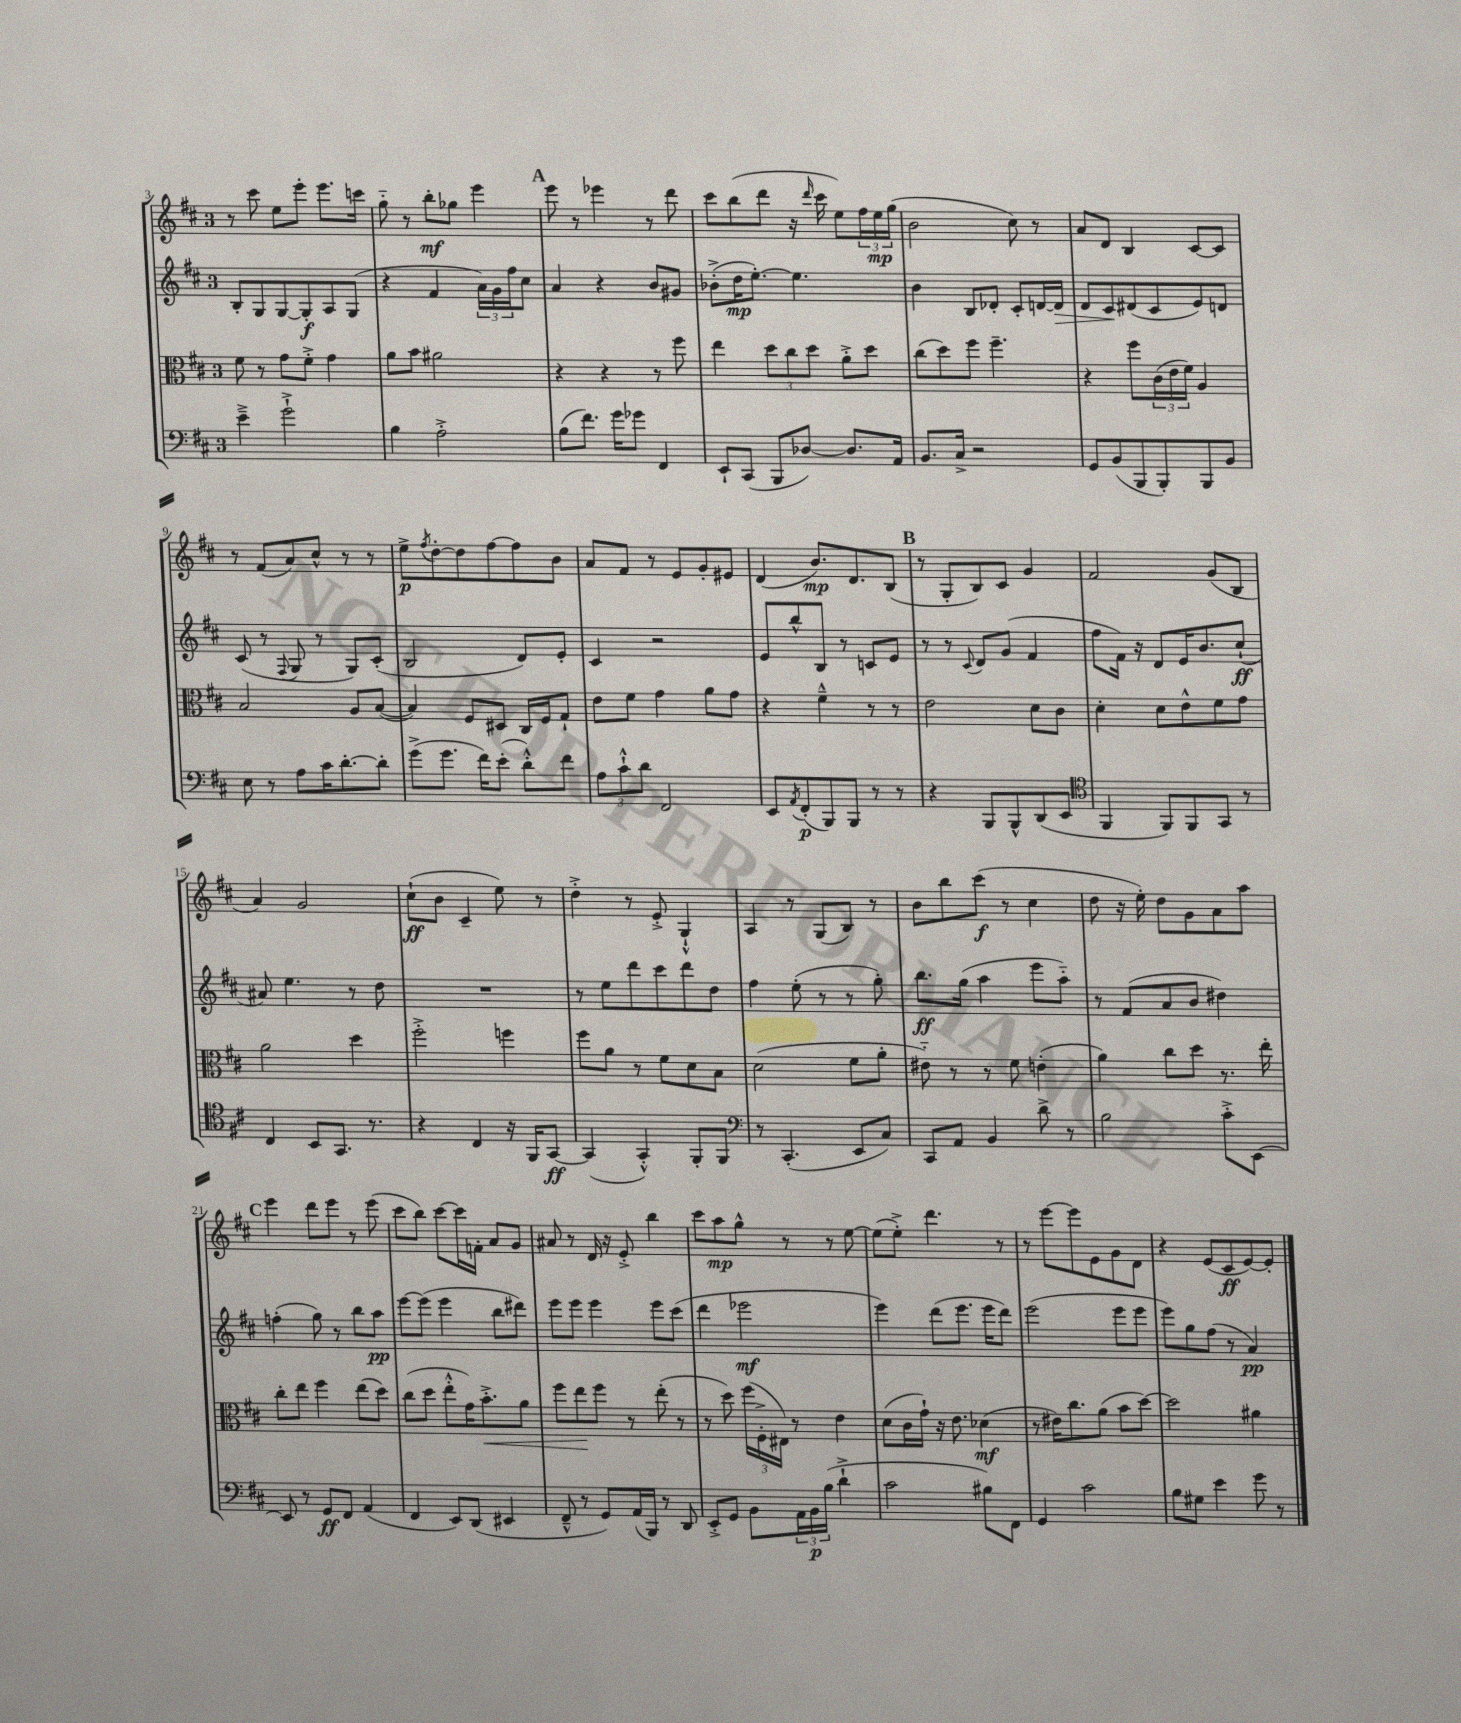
<<
\new StaffGroup <<
\new Staff = "s0" {
    \clef treble \key d \major \once \override Staff.TimeSignature.style = #'single-digit \time 3/4
    r8 cis'''8 e''8 e'''8-. e'''8. c'''16 |
    g''8-_ r8 b''8-.\mf ges''8 e'''4 |
    \mark \markup { \bold "A" } e'''8 r8 ees'''4 r8 d'''8 |
    cis'''8 b''8( d'''8 r16 \grace { d'''16 } cis'''16 e''8) \tuplet 3/2 { fis''16 e''16\mp g''16( } |
    b'2 cis''8) r8 |
    a'8 d'8 b4 cis'8~ cis'8 |
    r8 fis'8( a'8) cis''8-^ r8 r8 |
    e''8->\p \acciaccatura { fis''8 } d''8~-. d''8 fis''8~ fis''8 b'8 |
    a'8 fis'8 r8 e'8 g'8-. eis'8 |
    d'4( b'8.\mp) d'8. b8( |
    \mark \markup { \bold "B" } r8 g8-. b8) cis'8 g'4 |
    fis'2 g'8( b8 |
    a'4) g'2 |
    cis''8-!\ff( b'8 cis'4-- e''8) r8 |
    d''4-.-> r8 e'8-.-> g4-!-^ |
    a4 r8 g8( b8) r8 |
    b'8 b''8 cis'''8\f( r8 cis''4 |
    d''8 r16 e''16-.) d''8 g'8 a'8 a''8 |
    \mark \markup { \bold "C" } e'''4 d'''8 e'''8 r8 e'''8( |
    cis'''8 b''8) cis'''8~ cis'''16 f'16-. a'8 g'8 |
    ais'8 r8 d'16 r16 e'8-.-> b''4 |
    cis'''8 a''8\mp g''8-^ r8 r8 e''8~ |
    e''8( e''8-.->) d'''4. r8 |
    r8 e'''8~ e'''8 e'8 g'8 d'8 |
    r4 e'8( cis'8\ff e'8~) e'8-. \bar "|." |
}
\new Staff = "s1" {
    \clef treble \key d \major \once \override Staff.TimeSignature.style = #'single-digit \time 3/4
    b8-. g8 g8~ g8-.\f a8 g8( |
    r4 fis'4 \tuplet 3/2 { a'16) g'16 fis''16 } cis''8 |
    \mark \markup { \bold "A" } a'4 r4 b'8 gis'8 |
    bes'8-.->( d''16\mp e''8.~-.) e''4. |
    b'4 b8 des'8-. cis'8-. d'16~ d'16\> |
    d'8 cis'8\! dis'8( cis'8 e'8) d'8 |
    cis'8( r8 \appoggiatura { fis8 } g8 r8 g8) cis'8-.( |
    b2 d'8) e'8-. |
    cis'4 r2 |
    e'8 b''8-^ b8 r8 c'8 e'8 |
    \mark \markup { \bold "B" } r8 r8 \appoggiatura { cis'8 } d'8 g'8( fis'4 |
    fis''8 fis'16) r16 d'8 e'16 b'8. cis''8-!\ff( |
    ais'8) e''4. r8 d''8 |
    R2. |
    r8 e''8 d'''8 cis'''8 d'''8 d''8 |
    fis''4 e''8-.( r8 r8 g''8-.) |
    b''8.\ff g''16( a''4 e'''8 a''8-_) |
    r8 fis'8( a'8 b'8 dis''4) |
    \mark \markup { \bold "C" } f''4-.( g''8) r8 b''8 a''8\pp |
    e'''8~ e'''8( e'''4 b''8 dis'''8) |
    e'''8 e'''8 e'''4 e'''8 cis'''8( |
    d'''4 ees'''2\mf |
    e'''4) d'''8( e'''8. e'''16 d'''8) |
    e'''2( e'''8 e'''8 |
    e'''8) g''8 fis''8( r8 a'4\pp) \bar "|." |
}
\new Staff = "s2" {
    \clef alto \key d \major \once \override Staff.TimeSignature.style = #'single-digit \time 3/4
    fis'8 r8 g'8 fis'8-.-> g'4 |
    a'8 b'8 ais'2 |
    \mark \markup { \bold "A" } r4 r4 r8 fis''8 |
    e''4 \tuplet 3/2 { d''8 cis''8 d''8 } a'8-.-> d''8 |
    cis''8( d''8) fis''8 fis''4.-- |
    r4 fis''8 \tuplet 3/2 { cis'16( e'16 fis'16) } a4 |
    b2 a8 b8~( |
    b4) fis8 dis8 cis16 fis16 g8-! |
    e'8 fis'8 g'4 a'8 g'8 |
    r4 fis'4---^ r8 r8 |
    \mark \markup { \bold "B" } e'2 d'8 cis'8 |
    d'4-. d'8 e'8-^ fis'8 g'8 |
    a'2 d''4 |
    fis''2-.-> f''4 |
    fis''8 a'8 r8 fis'8 d'8 b8 |
    d'2( fis'8 a'8-. |
    eis'8-_) r8 r8 fis'8 e'4-.( |
    a'4) cis''8 d''8 r8. e''16-. |
    \mark \markup { \bold "C" } cis''8-. e''8 fis''4 e''8( d''8) |
    cis''8( d''8 e''8-.-^ g'16) b'8.-.->\< a'8 |
    fis''8 e''8\! fis''8 r8 e''8-.( r8 |
    r8 d''8) \tuplet 3/2 { fis''16( fis16-.-> eis16) } r8 e'4 |
    d'8( cis'16 g'16-!) r16 e'8. des'4\mf( |
    r8 eis'16) cis''8. a'8( b'8 d''8~) |
    d''2 ais'4 \bar "|." |
}
\new Staff = "s3" {
    \clef bass \key d \major \once \override Staff.TimeSignature.style = #'single-digit \time 3/4
    e'4---> g'2-!-> |
    b4 a2-.-> |
    \mark \markup { \bold "A" } b8( fis'8.) g'16 ges'8 fis,4 |
    e,8-! cis,8( b,,8 des8~) des8. a,16 |
    b,8. cis16-> r2 |
    g,8 b,8( b,,8 b,,8-.) b,,8 b,8 |
    e8 r8 a8 cis'16 d'8.~-. d'8-. |
    g'8->( g'8. fis'16) e'8-.( d'8-.-^) fis'8 |
    \tuplet 3/2 { a8 cis'8-!-^ d'8 } fis,2 |
    e,8 \acciaccatura { a,8 } fis,8-.\p( b,,8) b,,8 r8 r8 |
    \mark \markup { \bold "B" } r4 b,,8 b,,8-^ d,8( e,8 |
    \clef tenor fis,4 fis,8) fis,8 g,8 r8 |
    cis4 b,8 g,8. r8. |
    r4 cis4 r16 fis,16 g,8~\ff |
    g,4( g,4-.-^) fis,8-. fis,8 |
    \clef bass r8 cis,4.-.( e,8 cis8) |
    cis,8 a,8 b,4 d'8-> r8 |
    b2 cis'8-.-> e,8~ |
    \mark \markup { \bold "C" } e,8 r8 g,8\ff fis,8 a,4( |
    fis,4 e,8) d,8( eis,4 |
    fis,8---^ r8 g,8) a,16( b,,16) r8 d,8 |
    e,8-.-> g,8 b,8 \tuplet 3/2 { a,16 b,16\p b16( } d'4-!-> |
    cis'2 bis8) fis,8 |
    g,4 cis'2 |
    b8 gis8 e'4 g'8 r8 \bar "|." |
}
>>
>>
\layout { \context { \Score currentBarNumber = #3 } }
